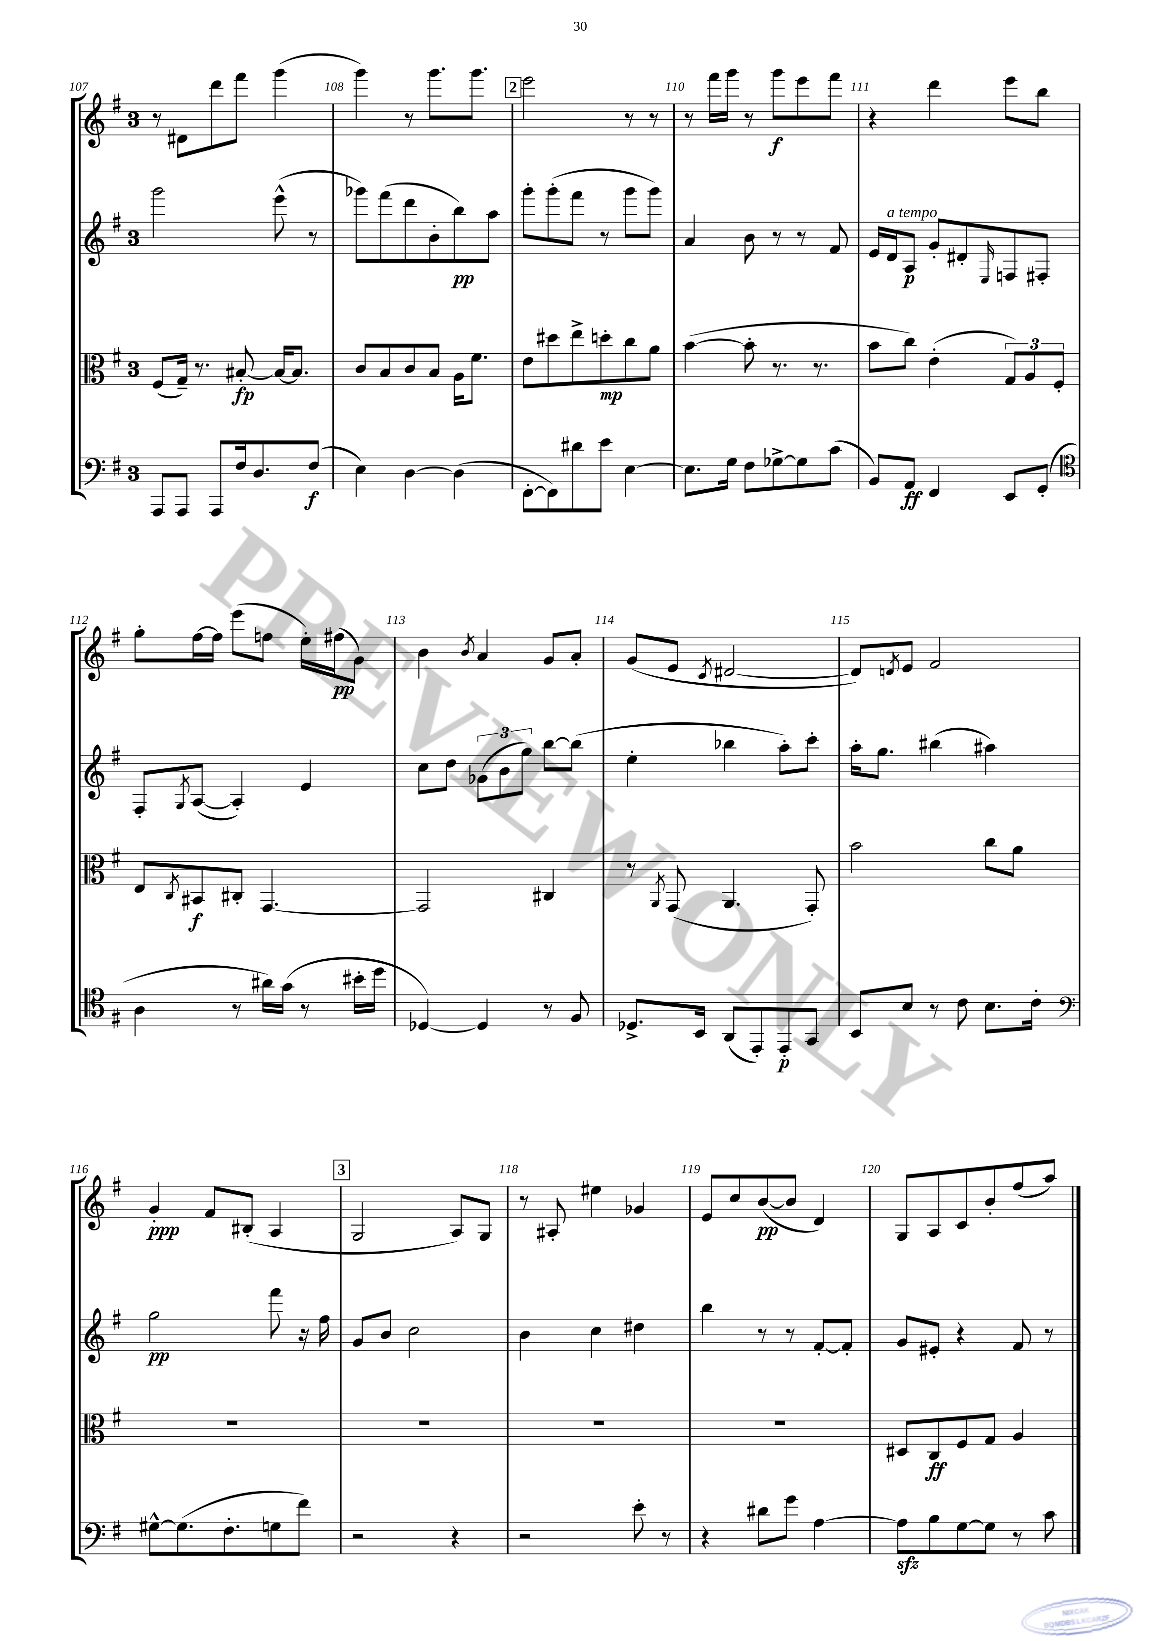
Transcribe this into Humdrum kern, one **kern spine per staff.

**kern	**kern	**kern	**kern
*staff4	*staff3	*staff2	*staff1
*clefF4	*clefC3	*clefG2	*clefG2
*k[f#]	*k[f#]	*k[f#]	*k[f#]
*M3/4	*M3/4	*M3/4	*M3/4
8AAA	(8F#	2ggg	8r
8AAA	16G~)	.	8d#
.	8.r	.	.
8AAA	.	.	8ddd
16F#	[8B#'	.	8fff#
8.D	.	.	.
.	16B#_	(8eee^^	(4ggg
.	8.B#]	.	.
(8F#	.	8r	.
=	=	=	=
4E)	8c	8ggg-)	4ggg)
.	8B	(8fff#	.
[4D	8c	8ddd	8r
.	8B	8b'	8.ggg
(4D]	16A	8bb)	.
.	8.f#	.	8.ggg
.	.	8aa	.
=	=	=	=
[8FF#'	8e	8ggg'	2eee
8FF#])	8dd#	(8ggg'	.
8d#	8ee^	8fff#	.
8e	8dd'	8r	.
[4E	8cc	8ggg	8r
.	8a	8ggg)	8r
=	=	=	=
8.E]	([4b	4a	8r
.	.	.	16fff#
16G	.	.	16ggg
8F#	8b']	8b	8r
[8G-^	8.r	8r	8ggg
8G-]	.	8r	8eee
.	8.r	.	.
(8c	.	8f#	8fff#
=	=	=	=
8BB)	8b	16e	4r
.	.	16d	.
8AA	8cc)	8A	.
4FF#	(4e'	8g'	4ddd
.	.	8d#'	.
.	.	16qqE	.
8EE	12G)	8F	8eee
.	12A	.	.
(8GG'	.	8F#'	8bb
.	12F#'	.	.
=	=	=	=
*clefC4	*	*	*
4A	8E	8F#'	8gg'
.	8qC	8qG	.
.	8BB#	([8A	[16ff#
.	.	.	16ff#]
8r	8C#'	4A'])	(8eee
16a#)	[4.GG	.	8ff
(16g	.	.	.
8r	.	4e	16ee')
.	.	.	(16ff#
16b#'	.	.	8g)
16dd	.	.	.
=	=	=	=
[4D-)	2GG]	8cc	4b
.	.	8dd	.
.	.	.	8qb
4D-]	.	(12g-	4a
.	.	12b	.
.	.	12gg)	.
8r	4C#	[8bb	8g
8F#	.	(8bb]	8a'
=	=	=	=
8.D-^	8r	4ee'	(8g
.	8qAA	.	.
.	(8GG	.	8e
16BB	.	.	.
.	.	.	8qc
(8AA	4.AA	4bb-	[2d#
8EE')	.	.	.
8EE'	.	8aa')	.
8GG	8GG')	8ccc'	.
=	=	=	=
8BB	2b	16aa'	8d#])
.	.	8.gg	.
.	.	.	8qd
8B	.	.	8e
8r	.	(4bb#	2f#
8c	.	.	.
8.B	8cc	4aa#)	.
.	8a	.	.
16c'	.	.	.
=	=	=	=
*clefF4	*	*	*
[8G#^^	2.r	2gg	4g'
(8.G#]	.	.	.
.	.	.	8f#
8.F#'	.	.	.
.	.	.	(8B#'
8G	.	8fff#	4A
8f#)	.	16r	.
.	.	16ff#	.
=	=	=	=
2r	2.r	8g	2G
.	.	8b	.
.	.	2cc	.
4r	.	.	8A)
.	.	.	8G
=	=	=	=
2r	2.r	4b	8r
.	.	.	8A#'
.	.	4cc	4ee#
8e'	.	4dd#	4g-
8r	.	.	.
=	=	=	=
4r	2.r	4bb	8e
.	.	.	8cc
8d#	.	8r	([8b
8g	.	8r	8b]
[4A	.	[8f#'	4d)
.	.	8f#']	.
=	=	=	=
8A]	8D#	8g	8G
8B	8C	8e#'	8A
[8G	8F#	4r	8c
8G]	8G	.	8b'
8r	4A	8f#	(8ff#
8c	.	8r	8aa)
==	==	==	==
*-	*-	*-	*-
